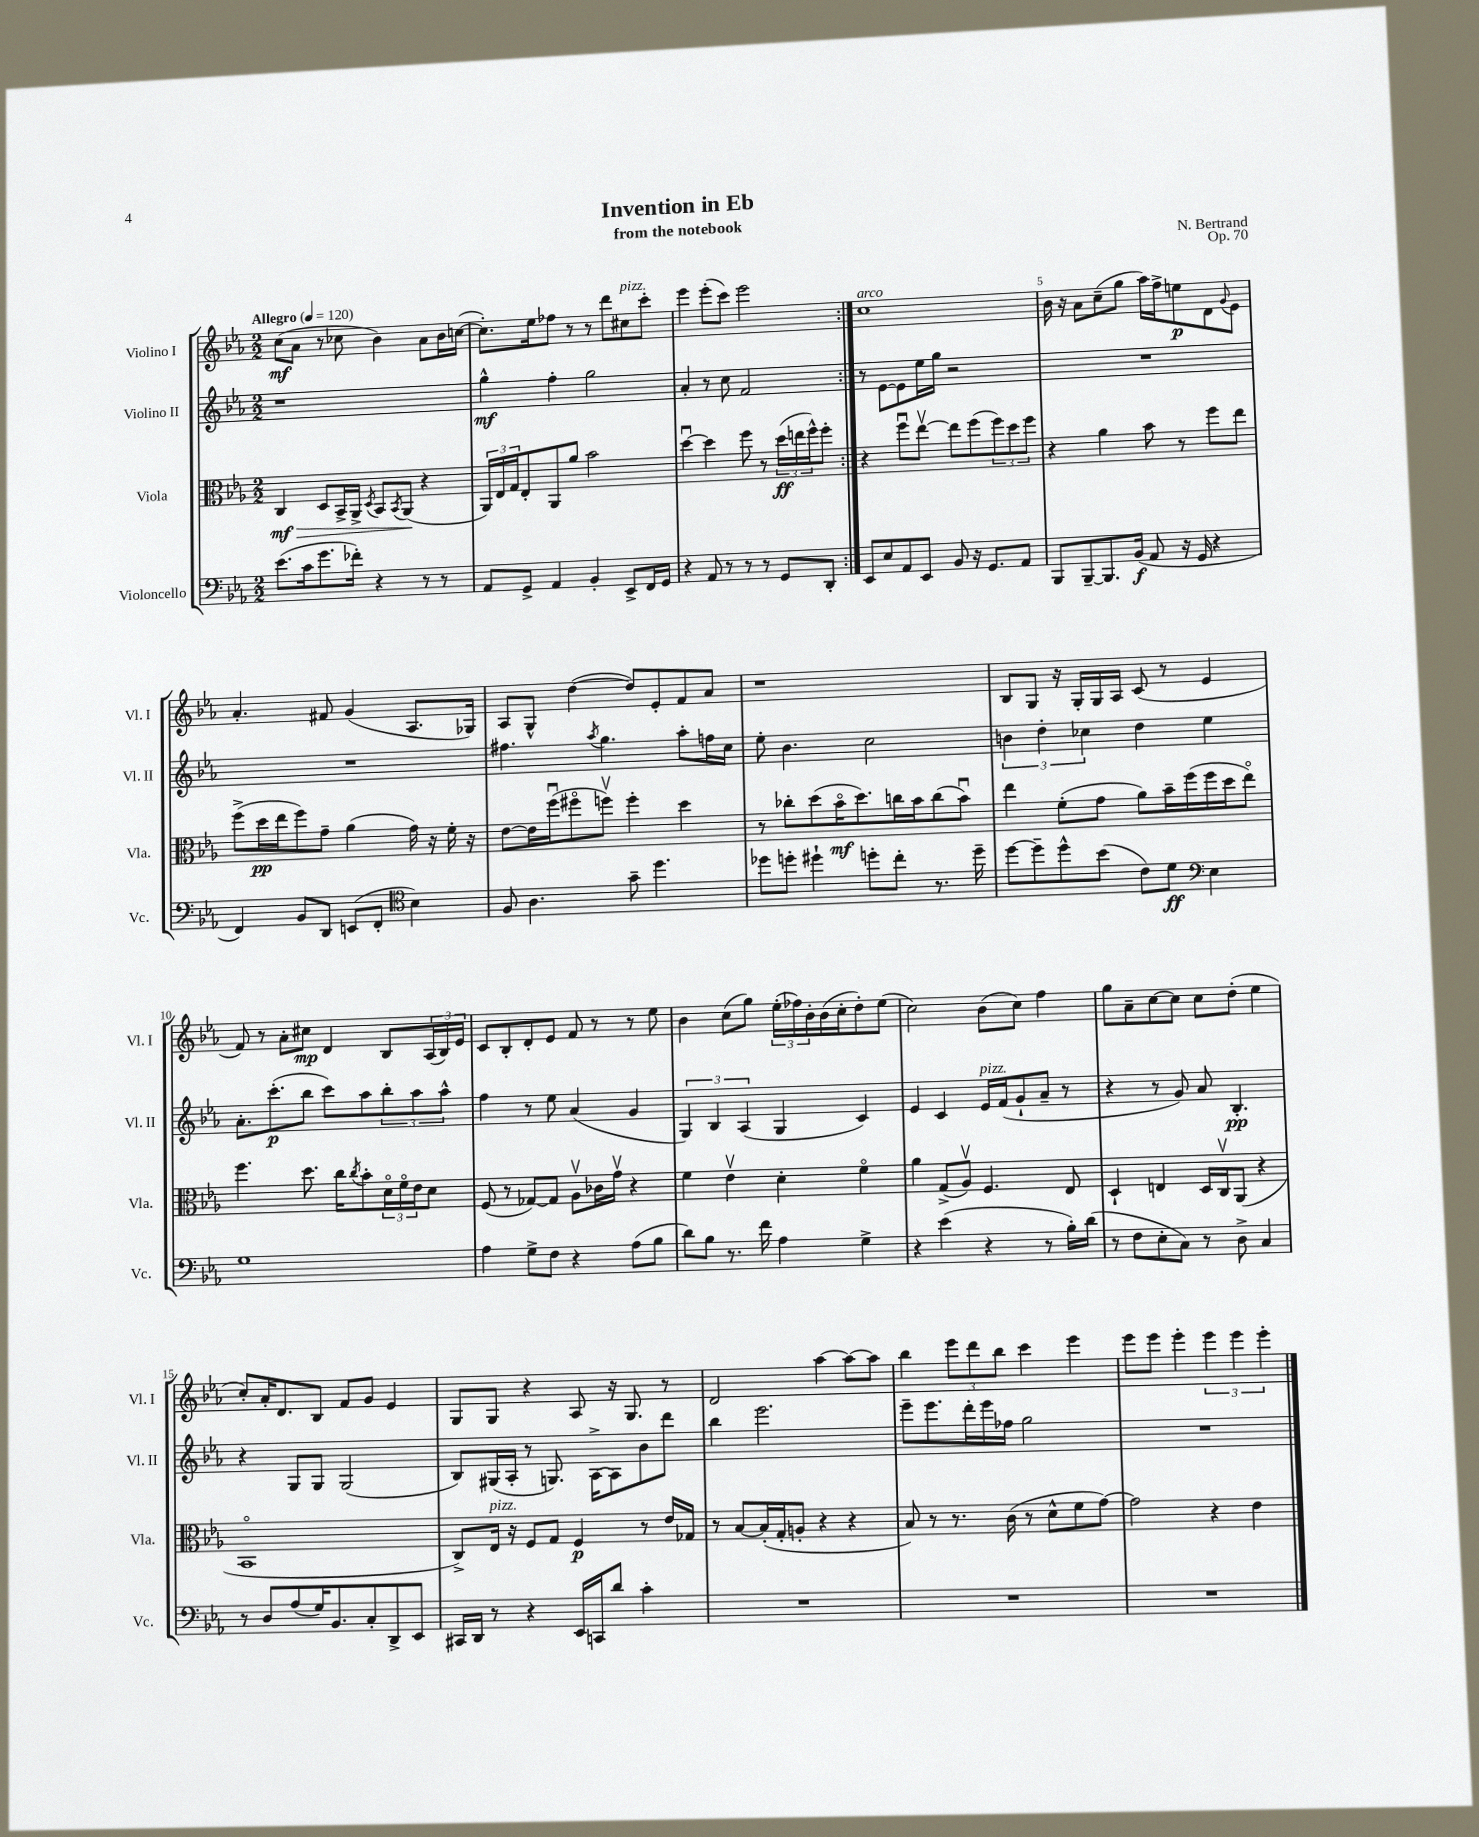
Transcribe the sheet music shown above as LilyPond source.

\header { title = "Invention in Eb" composer = "N. Bertrand" subtitle = "from the notebook" opus = "Op. 70" }
<<
\new StaffGroup <<
\new Staff = "s0" \with { instrumentName = "Violino I" shortInstrumentName = "Vl. I" } {
    \clef treble \key ees \major \numericTimeSignature \time 2/2 \tempo "Allegro" 4 = 120
    \repeat volta 2 { c''8\mf( aes'8 r8 ces''8 bes'4) aes'8 bes'16 c''16~( |
    c''8.-.) ees''16 fes''8 r8 r8 d'''8 cis''8^\markup { \italic "pizz." } c'''8-. |
    ees'''4 ees'''8-.( c'''8) ees'''2 | }
    c''1^\markup { \italic "arco" } |
    bes'16 r16 aes'8 c''8--( g''8 aes''16) f''16-> e''8\p d'8 \appoggiatura { g'8 } ees'8 |
    aes'4.-. fis'8 g'4( aes8. ges16) |
    aes8 g8-^ d''4~( d''8) ees'8-. f'8 aes'8 |
    r1 |
    bes8 g8 r16 g16-. g16 aes16 c'8( r8 ees'4 |
    f'8) r8 aes'8-. cis''8\mp d'4 bes8 \tuplet 3/2 { aes16( bes16) ees'16 } |
    c'8 bes8-. d'8-. ees'8 f'8 r8 r8 ees''8 |
    bes'4 c''8( g''8) \tuplet 3/2 { ees''16-.( fes''16) bes'16-. } bes'16( c''16-. d''8-.) ees''8( |
    c''2) bes'8( c''8) f''4 |
    g''8 aes'8-- c''8~ c''8 c''8 d''8-.( ees''4 |
    c''8-.) aes'16-. d'8. bes8 f'8 g'8 ees'4 |
    g8 g8 r4 aes8 r16 g8. r8 |
    d'2 aes''4~ aes''8~ aes''8 |
    bes''4 \tuplet 3/2 { ees'''8 d'''8 bes''8 } c'''4 ees'''4 |
    ees'''8 ees'''8 ees'''4-. \tuplet 3/2 { ees'''4 ees'''4 ees'''4-. } \bar "|." |
}
\new Staff = "s1" \with { instrumentName = "Violino II" shortInstrumentName = "Vl. II" } {
    \clef treble \key ees \major \numericTimeSignature \time 2/2
    \repeat volta 2 { r1 |
    g''4-^\mf f''4-. g''2 |
    aes'4-. r8 c''8 f'2 | }
    r8 ees'8~ ees'8 ees''16 g''16 r2 |
    R1 |
    R1 |
    fis''4. \acciaccatura { aes''8 } g''4. aes''8-. f''16 c''16 |
    ees''8-. bes'4. c''2 |
    \tuplet 3/2 { b'4 d''4-. ces''4 } d''4 ees''4 |
    aes'8.-. c'''8.-.\p( bes''8 c'''8) aes''8 \tuplet 3/2 { bes''8-. aes''8 aes''8-^ } |
    f''4 r8 ees''8 aes'4( g'4 |
    \tuplet 3/2 { g4) bes4 aes4( } g4 c'4) |
    ees'4 c'4 ees'16^\markup { \italic "pizz." } f'16( g'8-! aes'8-- r8 |
    r4 r8 g'8) aes'8 bes4.-.\pp |
    r4 g8 g8 g2( |
    bes8) gis16( aes16-. r8 g8.) aes16~-> aes8 bes'8 d'''8 |
    bes''4 ees'''2. |
    ees'''8-- ees'''8. d'''16-. ees'''16 fes''16 g''2 |
    R1 \bar "|." |
}
\new Staff = "s2" \with { instrumentName = "Viola" shortInstrumentName = "Vla." } {
    \clef alto \key ees \major \numericTimeSignature \time 2/2
    \repeat volta 2 { c4\mf\> d8 bes,16-> aes,16-> \acciaccatura { d8 } bes,8 \acciaccatura { bes,8 } aes,8\!( r4 |
    \tuplet 3/2 { aes,16) ees16 g16 } ees8-. aes,8 aes'8 bes'2 |
    d''4~\downbow d''4 f''8 r8 \tuplet 3/2 { d''16\ff( e''16 f''16-^) } f''8-. | }
    r4 f''8\downbow ees''8~\upbow ees''8 f''8( \tuplet 3/2 { f''8) d''8 f''8 } |
    r4 aes'4 bes'8 r8 f''8 ees''8 |
    f''8->( d''16\pp ees''16 f''8) g'8-- aes'4( g'16) r16 f'16-. r16 |
    ees'8~ ees'16 f''16\downbow( fis''8\flageolet f''8\upbow) f''4-. d''4 |
    r8 ces''8-. d''8( bes'16\flageolet\mf d''8.) c''16 bes'16 c''8( bes'8\downbow) |
    ees''4 f'8-.( g'8 aes'8) bes'16-- f''16( f''16 d''16 ees''8\flageolet) |
    f''4. d''8. c''16 \acciaccatura { c''8 } bes'8-. \tuplet 3/2 { d'16\flageolet f'16\flageolet ees'16 } d'8 |
    f8( r8 ges8~) ges8 aes8\upbow ces'16 g'16\upbow r4 |
    f'4 ees'4\upbow d'4-. f'4\flageolet |
    aes'4 g8->( aes8\upbow) f4. ees8 |
    d4-! e4 d16 c16\upbow aes,8( r4 |
    bes,1\flageolet |
    c8->) ees16^\markup { \italic "pizz." } r16 f8 g8 f4\p r8 ees'16 ges16 |
    r8 bes8~ bes16-.( g16-. a8-. r4 r4 |
    bes8) r8 r8. c'16( r8 d'8-^ f'8 g'8~) |
    g'2 r4 ees'4 \bar "|." |
}
\new Staff = "s3" \with { instrumentName = "Violoncello" shortInstrumentName = "Vc." } {
    \clef bass \key ees \major \numericTimeSignature \time 2/2
    \repeat volta 2 { ees'8.( c'16 g'8. fes'16-.) r4 r8 r8 |
    aes,8 g,8-> aes,4 bes,4-. ees,8-> f,16 g,16 |
    r4 aes,8 r8 r8 r8 g,8 d,8-. | }
    ees,8 ees8 aes,8 ees,8 bes,8 r16 g,8. aes,8 |
    bes,,8 bes,,8~-- bes,,8. bes,16\f( aes,8 r16 g,16 r4 |
    f,4) bes,8 d,8 e,8( f,8-. \clef tenor bes4) |
    f8 aes4. g'8-- d''4. |
    des''8 d''8-. dis''4-! d''8-. c''8-. r8. d''16-- |
    d''8~ d''8-- d''8-^ bes'8( c'8) d'8\ff \clef bass ees4 |
    g1 |
    aes4 g8-> f8 r4 aes8( bes8 |
    d'8) bes8 r8. f'16 aes4 g4-> |
    r4 ees'4( r4 r8 bes16-.) d'16( |
    r8 f8 ees8-. c8) r8 d8-> c4 |
    r8 d8 aes8( g16) bes,8. c8-. d,8-> ees,8 |
    cis,16 d,16 r8 r4 ees,16 c,16 d'8 c'4-. |
    R1 |
    R1 |
    R1 \bar "|." |
}
>>
>>
\layout { \context { \Score \override BarNumber.break-visibility = ##(#f #t #t) barNumberVisibility = #(every-nth-bar-number-visible 5) } }
